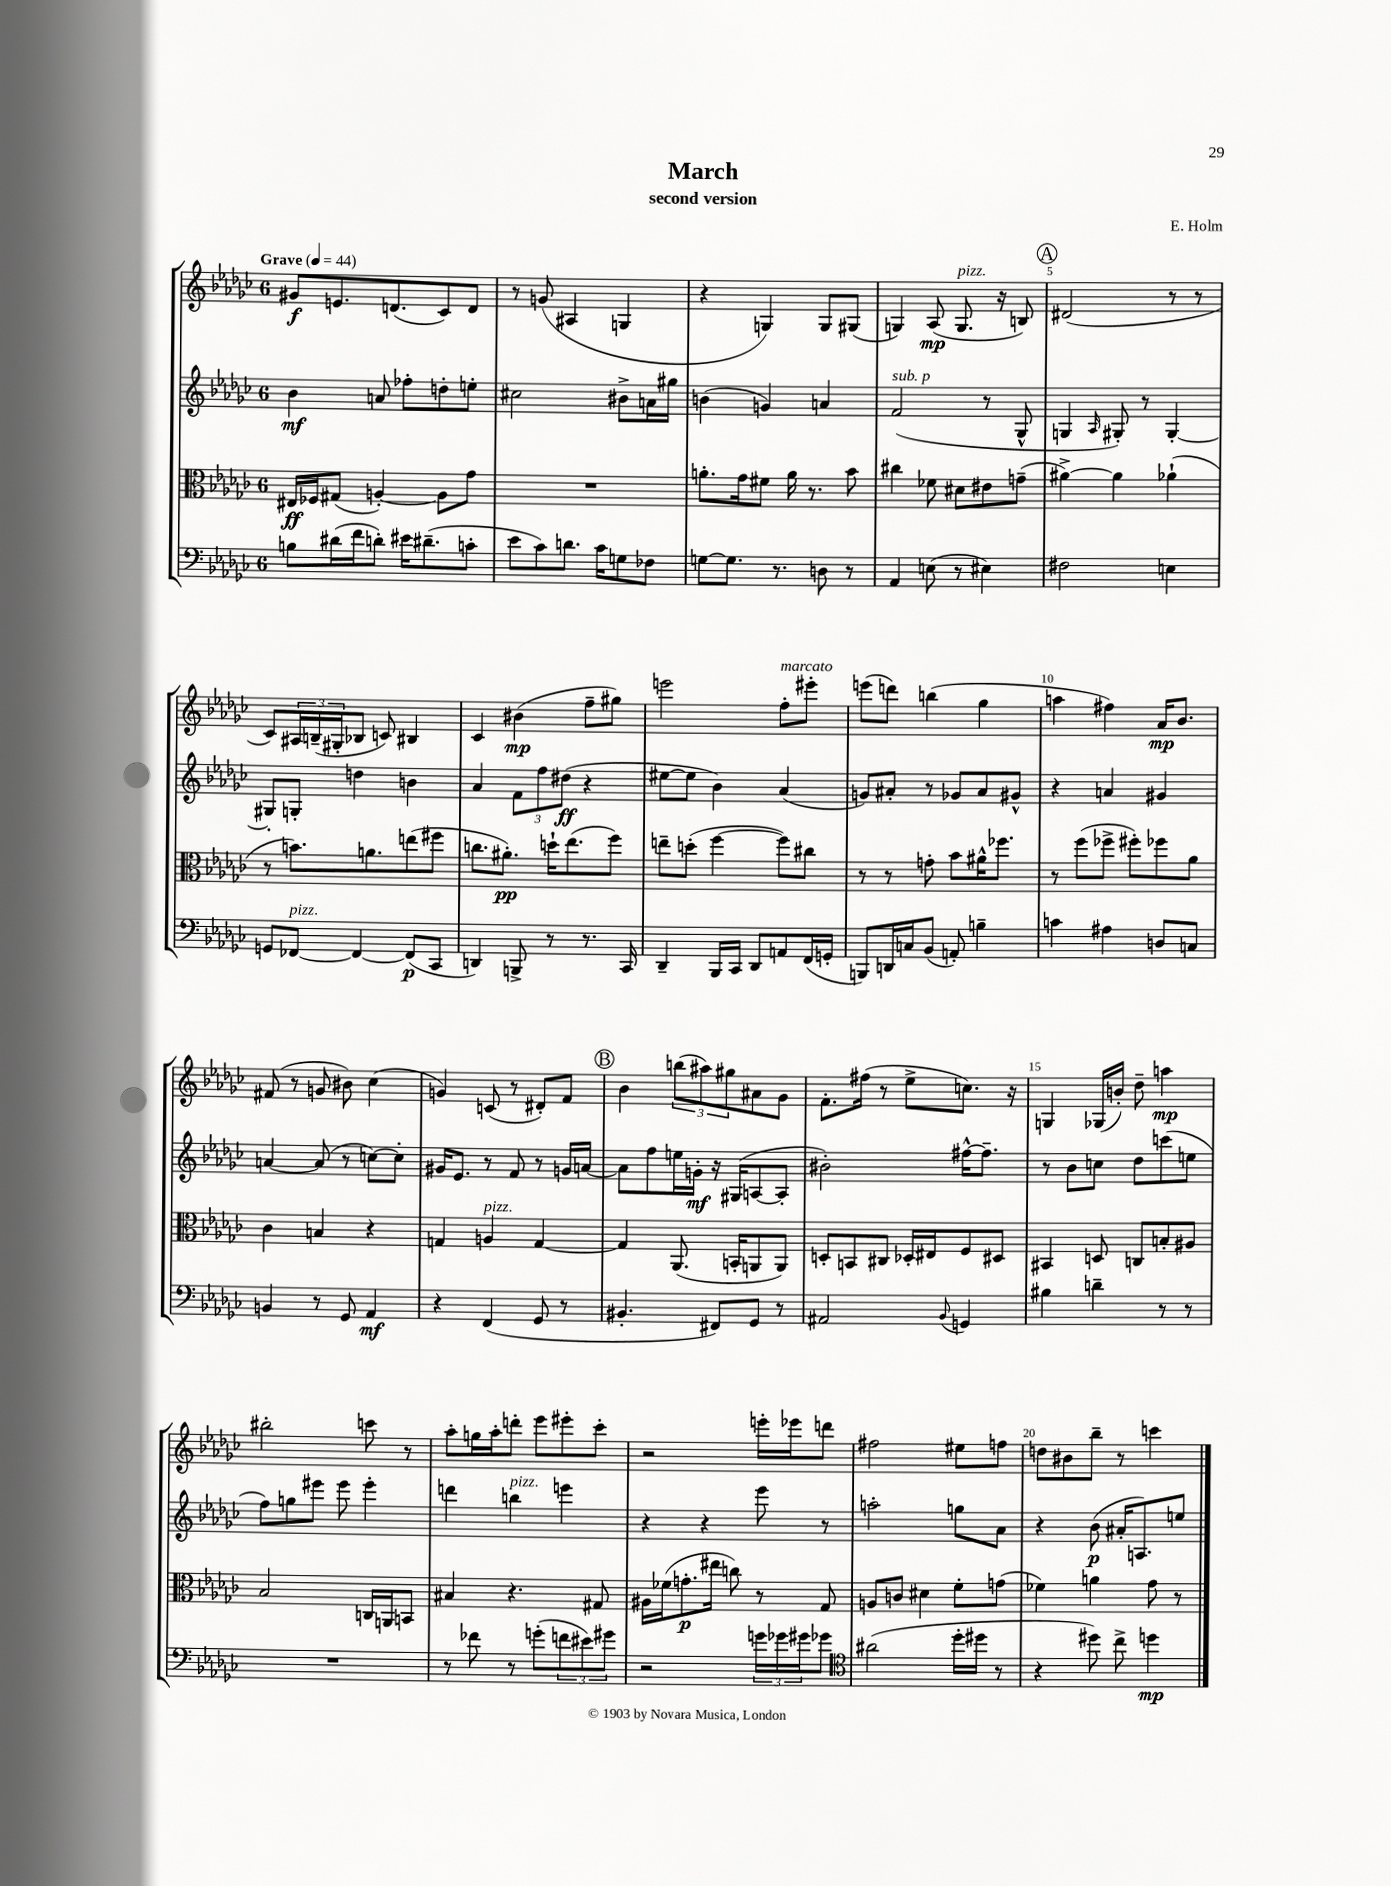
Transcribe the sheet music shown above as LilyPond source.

\header { title = "March" composer = "E. Holm" subtitle = "second version" }
<<
\new StaffGroup <<
\new Staff = "s0" {
    \clef treble \key ges \major \once \override Staff.TimeSignature.style = #'single-digit \time 6/8 \tempo "Grave" 4 = 44
    gis'8\f e'8. d'8.( ces'8) d'8 |
    r8 g'8( ais4 g4 |
    r4 g4) g8 gis8( |
    g4) aes8\mp( g8.^\markup { \italic "pizz." } r16 b8) |
    \mark \markup { \circle "A" } dis'2( r8 r8 |
    ces'8) \tuplet 3/2 { ais16 b16--( gis16-. } bes8 c'8) bis4 |
    ces'4 bis'4\mp( f''8-- gis''8) |
    e'''2 f''8-.^\markup { \italic "marcato" } eis'''8-. |
    e'''8( d'''8) b''4( ges''4 |
    a''4 fis''4) aes'16\mp bes'8. |
    fis'8( r8 g'8 bis'8) ces''4( |
    g'4) c'8( r8 dis'8-.) f'8 |
    \mark \markup { \circle "B" } bes'4 \tuplet 3/2 { b''8( ais''8) gis''8 } ais'8 ges'8 |
    f'8.-. fis''16( r8 ees''8-> c''8.) r16 |
    g4 ges16( b'16-.) des''8-- a''4\mp |
    bis''2-. c'''8 r8 |
    aes''8-. g''16 aes''16-. d'''8-. ees'''8 eis'''8-. ces'''8-. |
    r2 e'''16-. ees'''16 d'''8 |
    fis''2 eis''8 f''8 |
    d''8 bis'8 bes''8-- r8 c'''4 \bar "|." |
}
\new Staff = "s1" {
    \clef treble \key ges \major \once \override Staff.TimeSignature.style = #'single-digit \time 6/8
    bes'4\mf a'8 fes''8-. d''8-. e''8-. |
    cis''2 bis'8-> a'16 gis''16 |
    b'4( g'4) a'4 |
    f'2^\markup { \italic "sub. p" }( r8 ges8-^ |
    \mark \markup { \circle "A" } g4 \grace { aes16 } gis8-.) r8 gis4~-. |
    gis8-. g8-. d''4 b'4 |
    aes'4 \tuplet 3/2 { f'8 f''8 dis''8\ff( } r4 |
    eis''8~ eis''8 bes'4) aes'4( |
    g'8) ais'8-. r8 ges'8 ais'8 gis'8-^ |
    r4 a'4 gis'4 |
    a'4~ a'8( r8 c''8~) c''8-. |
    gis'16 ees'8. r8 f'8 r8 g'16 a'16~ |
    \mark \markup { \circle "B" } a'8 f''8 e''16 g'16-.\mf r16 gis16( a8~ a8-. |
    bis'2-.) fis''16~-^ fis''8.-- |
    r8 bes'8 c''8 des''8 c'''8( e''8 |
    f''8) g''8 eis'''8 eis'''8 eis'''4-. |
    d'''4 b''4^\markup { \italic "pizz." } e'''4 |
    r4 r4 ees'''8 r8 |
    a''2-. g''8 aes'8 |
    r4 bes'8\p( ais'16-. a8.) e''8 \bar "|." |
}
\new Staff = "s2" {
    \clef alto \key ges \major \once \override Staff.TimeSignature.style = #'single-digit \time 6/8
    eis16\ff fes16 gis8( a4~-.) a8 ges'8 |
    R2. |
    a'8.-. ges'16 fis'8 a'16 r8. bes'8 |
    cis''4 fes'8 dis'8 eis'8 g'8--( |
    \mark \markup { \circle "A" } ais'4~->) ais'4 aes'4-!( |
    r8 b'8.) a'8. e''8( fis''8 |
    c''8. ais'8.-.\pp) d''16-! ees''8.( f''8) |
    e''8-- d''8-.( f''4~ f''8) cis''8 |
    r8 r8 g'8-. bes'8 ais'16-^ fes''8. |
    r8 f''8( fes''8-> fis''8-.) fes''8 aes'8 |
    ces'4 b4 r4 |
    g4 a4^\markup { \italic "pizz." } g4~ |
    \mark \markup { \circle "B" } g4 aes,8.( b,16-. a,8 a,8) |
    d8-. b,8 cis8 des16-. eis16 f8 dis8 |
    bis,4 d8 c8 b8-. ais8 |
    bes2 c16 a,16 b,8 |
    bis4 r4. gis8 |
    ais16 fes'16( g'8.-.\p eis''16 c''8) r8 ges8 |
    a8 c'8 dis'4 f'8-. g'8( |
    fes'4) a'4 ges'8 r8 \bar "|." |
}
\new Staff = "s3" {
    \clef bass \key ges \major \once \override Staff.TimeSignature.style = #'single-digit \time 6/8
    b8 dis'16( f'16 d'8-.) eis'16 dis'8.--( c'8-. |
    ees'8 ces'8) d'8. ces'16 g8 fes8 |
    g8~ g8. r8. d8 r8 |
    aes,4 e8( r8 eis4) |
    \mark \markup { \circle "A" } fis2 e4 |
    g,8 fes,8~^\markup { \italic "pizz." } fes,4~ fes,8\p( ces,8 |
    d,4) b,,8-> r8 r8. ces,16 |
    des,4-- bes,,16 ces,16 des,8 a,8 f,16( g,16-. |
    b,,8) d,16 c16 bes,8( a,8-.) b4-- |
    c'4 ais4 d8 c8 |
    b,4 r8 ges,8 aes,4\mf |
    r4 f,4( ges,8 r8 |
    \mark \markup { \circle "B" } bis,4.-. fis,8) ges,8 r8 |
    ais,2 \appoggiatura { bes,8 } g,4 |
    bis4 d'4-- r8 r8 |
    R2. |
    r8 fes'8 r8 g'8-.( \tuplet 3/2 { f'8 eis'8) gis'8 } |
    r2 \tuplet 3/2 { g'16 ges'16 gis'16 } ges'8 |
    \clef tenor ais'2( des''16-. dis''16 r8 |
    r4 dis''8) ces''8-> d''4\mp \bar "|." |
}
>>
>>
\layout { \context { \Score \override BarNumber.break-visibility = ##(#f #t #t) barNumberVisibility = #(every-nth-bar-number-visible 5) } }
